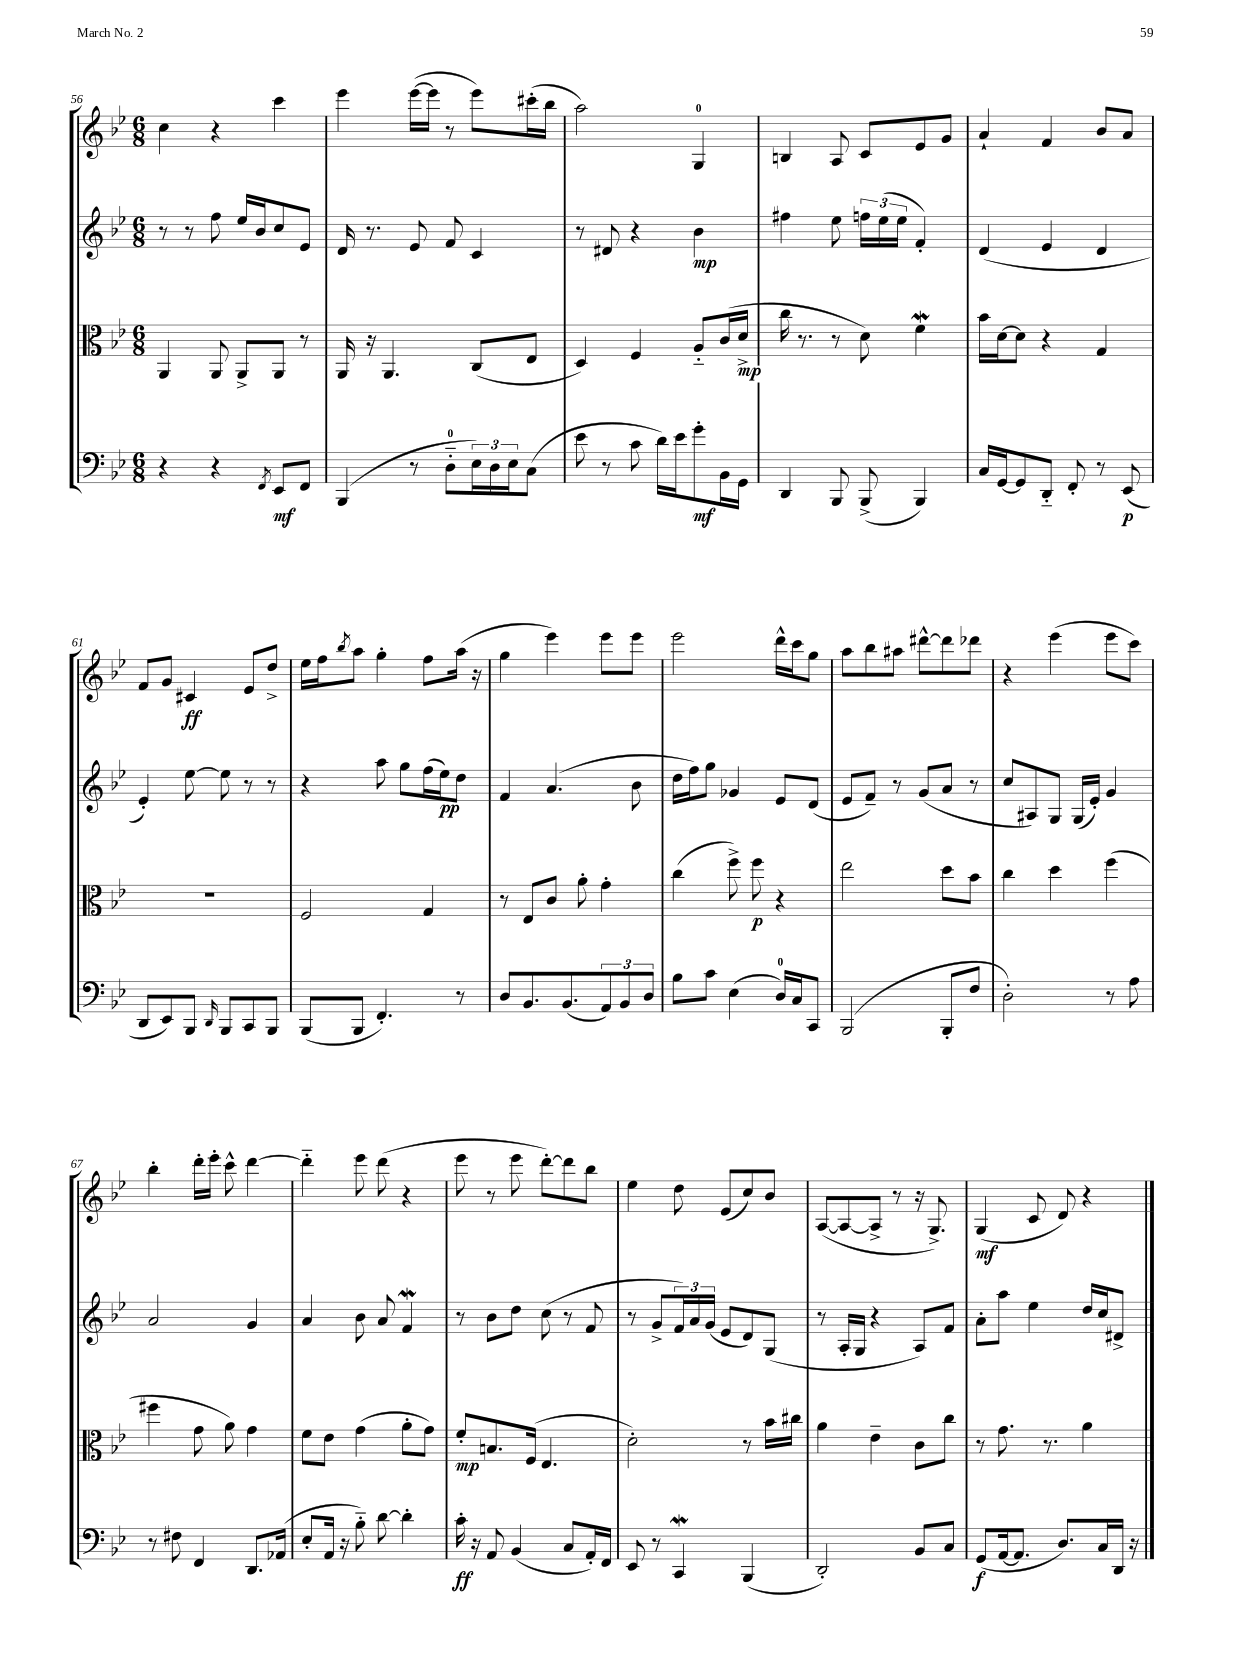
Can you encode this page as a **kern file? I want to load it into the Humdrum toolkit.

**kern	**kern	**kern	**kern
*staff4	*staff3	*staff2	*staff1
*clefF4	*clefC3	*clefG2	*clefG2
*k[b-e-]	*k[b-e-]	*k[b-e-]	*k[b-e-]
*M6/8	*M6/8	*M6/8	*M6/8
4r	4AA	8r	4cc
.	.	8r	.
4r	8AA	8ff	4r
.	8AA^	16ee-	.
.	.	16b-	.
8qFF	.	.	.
8EE-	8AA	8cc	4ccc
8FF	8r	8e-	.
=	=	=	=
(4BBB-	16AA	16d	4eee-
.	16r	8.r	.
.	4.AA	.	.
8r	.	8e-	([16eee-
.	.	.	16eee-]
8D'~	.	8f	8r
24E-)	(8C	4c	8eee-)
24D	.	.	.
24E-	.	.	.
(8C	8E-	.	(16ccc#'
.	.	.	16bb-
=	=	=	=
8e-	4D)	8r	2aa)
8r	.	8d#	.
8c	4F	4r	.
16d)	.	.	.
16e-	.	.	.
8g'	8A'~	4b-	4G
16BB-	(16c	.	.
16GG	16d^	.	.
=	=	=	=
4DD	16cc	4ff#	4B
.	8.r	.	.
8BBB-	8r	8ee-	8A
(8BBB-^	8d)	24ff	8c
.	.	(24ee-	.
.	.	24ee-	.
4BBB-)	4f	4f')	8e-
.	.	.	8g
=	=	=	=
16C	16b-	(4d	4a`
[16GG	[16d	.	.
8GG]	8d]	.	.
8DD'~	4r	4e-	4f
8FF'	.	.	.
8r	4G	4d	8b-
(8EE-	.	.	8a
=	=	=	=
8DD	2.r	4e-')	8f
8EE-)	.	.	8g
8BBB-	.	[8ee-	4c#
16qqDD	.	.	.
8BBB-	.	8ee-]	.
8CC	.	8r	8e-
8BBB-	.	8r	8dd^
=	=	=	=
(8BBB-	2F	4r	16ee-
.	.	.	16ff
.	.	.	8qbb-
8BBB-	.	.	8aa
4.FF')	.	8aa	4gg'
.	.	8gg	.
.	4G	(16ff	8ff
.	.	16ee-)	.
8r	.	8dd	(16aa
.	.	.	16r
=	=	=	=
8D	8r	4f	4gg
8.BB-	8E-	.	.
.	8c	(4.a	4eee-)
(8.BB-	.	.	.
.	8a'	.	.
12AA)	4g'	.	8eee-
12BB-	.	.	.
.	.	8b-	8eee-
12D	.	.	.
=	=	=	=
8B-	(4cc	16dd	2eee-
.	.	16ff)	.
8c	.	8gg	.
(4E-	8ff^)	4g-	.
.	8ff	.	.
16D)	4r	8e-	16ddd^^
16C	.	.	16ccc
8CC	.	(8d	8gg
=	=	=	=
(2BBB-	2ee-	8e-	8aa
.	.	8f~)	8bb-
.	.	8r	8aa#
.	.	(8g	[8ddd#^^
8BBB-'	8dd	8a	8ddd#]
8F	8b-	8r	8ddd-
=	=	=	=
2D')	4cc	8cc	4r
.	.	8A#)	.
.	4dd	8G	(4eee-
.	.	(16G	.
.	.	16e-')	.
8r	(4ff	4g	8eee-
8A	.	.	8ccc)
=	=	=	=
8r	4ff#	2a	4bb-'
8F#	.	.	.
4FF	8g	.	16ddd'
.	.	.	16eee-'
.	8a)	.	8ccc^^
8.DD	4g	4g	[4ddd
(16AA-	.	.	.
=	=	=	=
8E-'	8f	4a	4ddd'~]
16AA	8e-	.	.
16r	.	.	.
8B-'~)	(4g	8b-	8eee-
[8d	.	8a	(8ddd
4d']	8a'	4f	4r
.	8g)	.	.
=	=	=	=
16c'	8f'	8r	8eee-
16r	.	.	.
8AA	8.B	8b-	8r
(4BB-	.	8dd	8eee-
.	(16F	.	.
.	4.E-	(8cc	[8ddd')
8C	.	8r	8ddd]
16AA')	.	8f	8bb-
16FF	.	.	.
=	=	=	=
8EE-	2d')	8r	4ee-
8r	.	8g^	.
4CC	.	24f)	8dd
.	.	24a	.
.	.	(24g	.
.	.	8e-	(8e-
(4BBB-	8r	8d)	8cc)
.	16b-	(8G	8b-
.	16cc#	.	.
=	=	=	=
2DD')	4a	8r	([8A
.	.	16A'	8A_
.	.	16G	.
.	4e-~	4r	8A^]
.	.	.	8r
8BB-	8c	8A)	16r
.	.	.	8.G^)
8C	8cc	8f	.
=	=	=	=
(8GG	8r	8a'	(4G
[16AA	8.g	8aa	.
8.AA]	.	.	.
.	.	4ee-	8c
.	8.r	.	.
8.D)	.	.	8d)
.	4a	16dd	4r
16C	.	16cc	.
16DD	.	8d#^	.
16r	.	.	.
==	==	==	==
*-	*-	*-	*-
